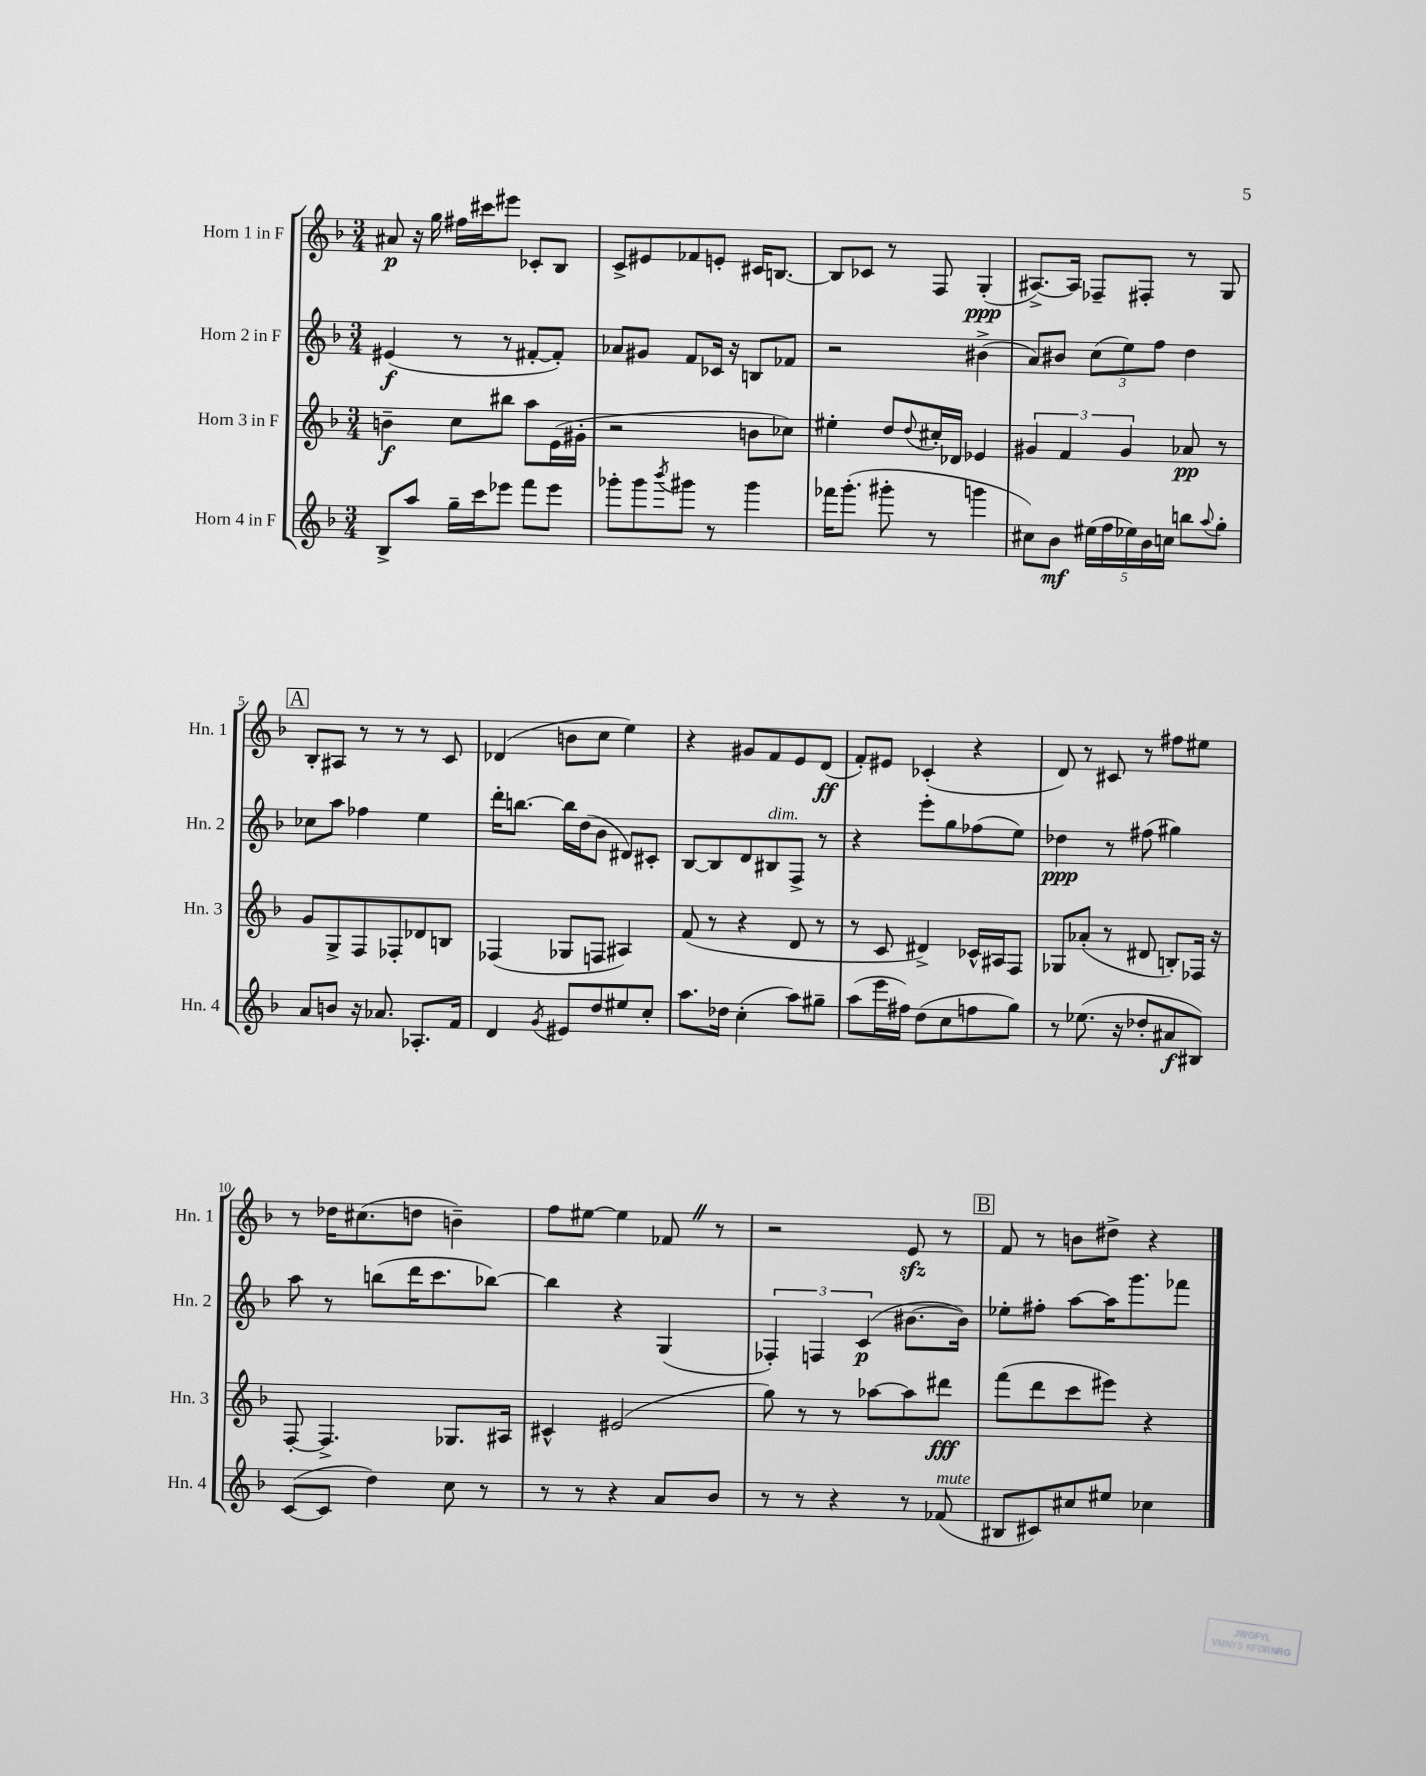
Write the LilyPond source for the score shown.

<<
\new StaffGroup <<
\new Staff = "s0" \with { instrumentName = "Horn 1 in F" shortInstrumentName = "Hn. 1" } {
    \clef treble \key f \major \numericTimeSignature \time 3/4
    ais'8\p r16 g''16 fis''16 cis'''16 eis'''8 ces'8-. bes8 |
    c'8-> eis'8 fes'8 e'8-. cis'16 b8.~ |
    b8 ces'8 r8 f8 g4-.\ppp( |
    ais8.~->) ais16 fes8-- fis8-. r8 g8 |
    \mark \markup { \box "A" } bes8-. ais8 r8 r8 r8 c'8 |
    des'4( b'8 c''8 e''4) |
    r4 gis'8 f'8 e'8 d'8\ff( |
    f'8-.) eis'8 ces'4-.( r4 |
    d'8) r8 cis'8 r8 fis''8 eis''8 |
    r8 des''16 cis''8.( d''8 b'4--) |
    f''8 eis''8~ eis''4 fes'8 \once \override BreathingSign.text = \markup { \musicglyph "scripts.caesura.straight" } \breathe r8 |
    r2 e'8\sfz r8 |
    \mark \markup { \box "B" } f'8 r8 b'8 dis''8-> r4 \bar "|." |
}
\new Staff = "s1" \with { instrumentName = "Horn 2 in F" shortInstrumentName = "Hn. 2" } {
    \clef treble \key f \major \numericTimeSignature \time 3/4
    eis'4\f( r8 r8 fis'8~-. fis'8-.) |
    aes'8 gis'8 f'8 ces'16 r16 b8 fes'8 |
    r2 bis'4->( |
    a'8) bis'8 \tuplet 3/2 { c''8( e''8) f''8 } d''4 |
    \mark \markup { \box "A" } ces''8 a''8 fes''4 e''4 |
    d'''16-. b''8.~ b''16 d''16( bes'8 dis'8) cis'8-. |
    bes8~ bes8 d'8 bis8^\markup { \italic "dim." } f8-> r8 |
    r4 e'''8-. g''8 fes''8( e''8) |
    des''4\ppp r8 fis''8( gis''4) |
    a''8 r8 b''8( d'''16 c'''8. bes''8~) |
    bes''4 r4 g4( |
    \tuplet 3/2 { fes4-.) f4 c'4\p( } bis'8.~ bis'16) |
    \mark \markup { \box "B" } ees''8-. fis''8-. a''8~ a''16 g'''8. fes'''8 \bar "|." |
}
\new Staff = "s2" \with { instrumentName = "Horn 3 in F" shortInstrumentName = "Hn. 3" } {
    \clef treble \key f \major \numericTimeSignature \time 3/4
    b'4--\f c''8 bis''8 a''8 e'16( gis'16-. |
    r2 b'8 ces''8) |
    eis''4-. d''8 \appoggiatura { d''8 } cis''16-. des'16 ees'4 |
    \tuplet 3/2 { gis'4 f'4 gis'4 } aes'8\pp r8 |
    \mark \markup { \box "A" } g'8 g8-> f8 fes8-. des'8 b8 |
    fes4( ges8 f8 ais4) |
    f'8( r8 r4 d'8 r8 |
    r8 c'8 dis'4->) ces'16-^ ais16 f8 |
    ges8 aes'8-.( r8 dis'8 b8-.) fes16 r16 |
    f8~-. f4.-> ges8. ais16 |
    cis'4-^ eis'2( |
    g''8) r8 r8 aes''8~ aes''8 dis'''8\fff |
    \mark \markup { \box "B" } f'''8( d'''8 c'''8 eis'''8) r4 \bar "|." |
}
\new Staff = "s3" \with { instrumentName = "Horn 4 in F" shortInstrumentName = "Hn. 4" } {
    \clef treble \key f \major \numericTimeSignature \time 3/4
    bes8-> a''8 g''16-- c'''16 ees'''8 f'''8 ees'''8 |
    ges'''8-. ges'''8 \acciaccatura { bes'''8 } gis'''8 r8 gis'''4 |
    fes'''16 g'''8.-.( gis'''8-. r8 g'''4 |
    cis''8) bes'8\mf \tuplet 5/4 { eis''16( f''16 ees''16) bes'16 c''16 } b''8 \appoggiatura { a''8 } g''8-. |
    \mark \markup { \box "A" } a'8 b'8 r16 aes'8. aes8.-. f'16 |
    d'4 \acciaccatura { g'8 } eis'8 d''8 eis''8 c''8-. |
    a''8. des''16 c''4-.( a''8) gis''8-- |
    a''8( e'''16 fis''16) d''8( c''8 f''8 g''8) |
    r8 ees''8.( r16 des''8-. ais'8\f bis8) |
    c'8~( c'8 d''4) c''8 r8 |
    r8 r8 r4 a'8 bes'8 |
    r8 r8 r4 r8 fes'8^\markup { \italic "mute" }( |
    \mark \markup { \box "B" } bis8 cis'8) cis''8 eis''8 ces''4 \bar "|." |
}
>>
>>
